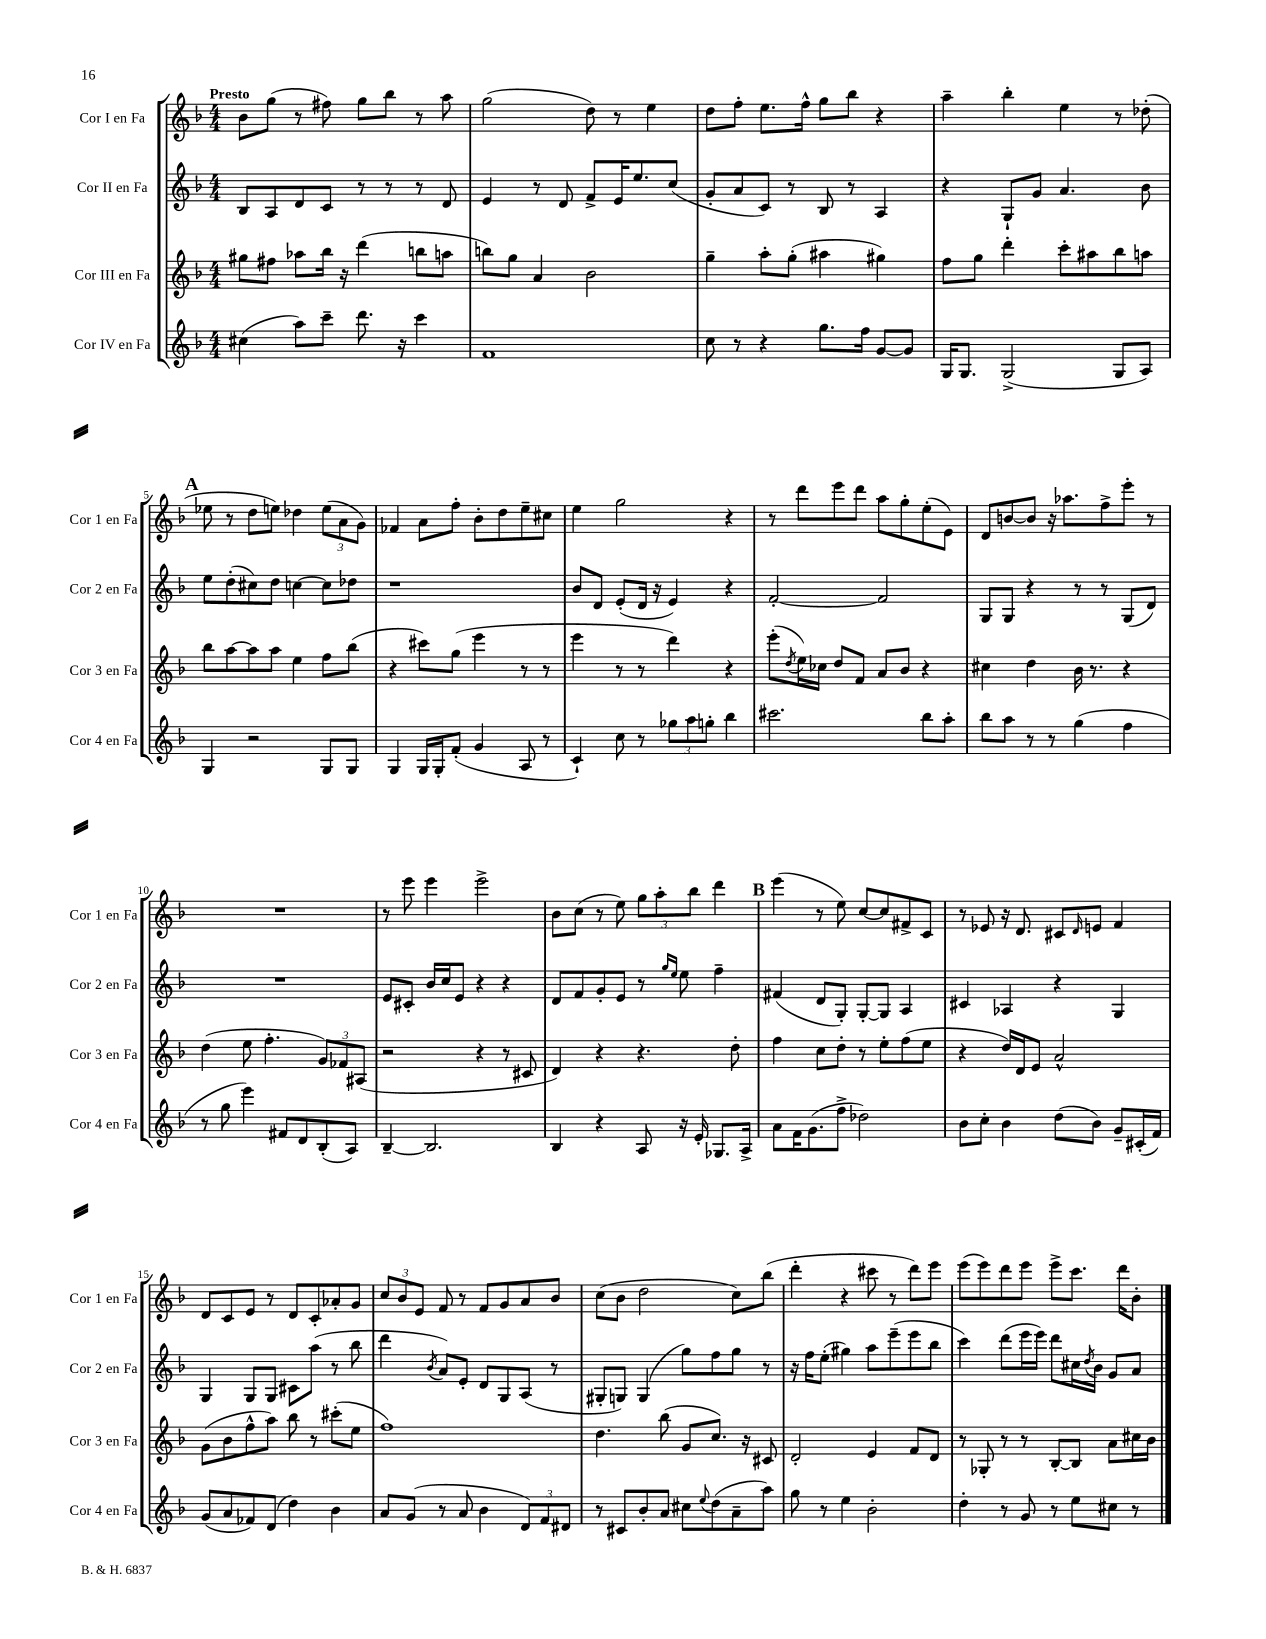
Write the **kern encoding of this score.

**kern	**kern	**kern	**kern
*staff4	*staff3	*staff2	*staff1
*clefG2	*clefG2	*clefG2	*clefG2
*k[b-]	*k[b-]	*k[b-]	*k[b-]
*M4/4	*M4/4	*M4/4	*M4/4
(4cc#\	8gg#\L	8B-/L	8b-\L
.	8ff#\J	8A/	(8gg\J
8aa\L)	8aa-\L	8d/	8r
8ccc~\J	16bb-\Jk	8c/J	8ff#\)
.	16r	.	.
8.ddd\	(4ddd\	8r	8gg\L
.	.	8r	8bb-\J
16r	.	.	.
4ccc\	8bb\L	8r	8r
.	8aa\J	8d/	8aa\
=	=	=	=
1f	8bb\L)	4e/	(2gg\
.	8gg\J	.	.
.	4a/	8r	.
.	.	8d/	.
.	2b-\	8f^/L	8dd\)
.	.	16e/K	8r
.	.	8.ee/	.
.	.	.	4ee\
.	.	(8cc/J	.
=	=	=	=
8cc\	4gg~\	8g'/L	8dd\L
8r	.	8a/	8ff'\J
4r	8aa'\L	8c/J)	8.ee\L
.	(8gg'\J	8r	.
.	.	.	16ff^^\Jk
8.gg\L	4aa#\	8B-/	8gg\L
.	.	8r	8bb-\J
16ff\Jk	.	.	.
[8g/L	4gg#\)	4A/	4r
8g/]J	.	.	.
=	=	=	=
16G/LK	8ff\L	4r	4aa~\
8.G/J	.	.	.
.	8gg\J	.	.
(2G^/	4ddd'\	8G`/L	4bb-'\
.	.	8g/J	.
.	8ccc'\L	4.a/	4ee\
.	8aa#\	.	.
8G/L	8bb-\	.	8r
8A/J)	8aa\J	8b-\	(8dd-'\
=	=	=	=
4G/	8bb-\L	8ee\L	8ee-\
.	[8aa\	(8dd'\	8r
2r	8aa\]	8cc#\)	8dd\L
.	8aa\J	8dd\J	8ee\J)
.	4ee\	[4cc\	4dd-\
8G/L	8ff\L	8cc\]L	(12ee\L
.	.	.	12a\
8G/J	(8bb-\J	8dd-\J	.
.	.	.	12g\J)
=	=	=	=
4G/	4r	1r	4f-/
16G/LL	8ccc#\L)	.	8a\L
16G'/J	.	.	.
(8f'/J	(8gg\J	.	8ff'\J
4g/	4eee\	.	8b-'\L
.	.	.	8dd\
8A/	8r	.	8ee~\
8r	8r	.	8cc#\J
=	=	=	=
4c`/)	4eee\	8b-/L	4ee\
.	.	8d/J	.
8cc\	8r	(8e'/L	2gg\
8r	8r	16d/Jk	.
.	.	16r	.
12gg-\L	4ddd\)	4e/)	.
12aa\	.	.	.
12gg'\J	.	.	.
4bb-\	4r	4r	4r
=	=	=	=
2.ccc#\	(8eee'\L	[2f'/	8r
.	8qdd/	.	.
.	16ee\L)	.	8ddd\L
.	16cc-\JJ	.	.
.	8dd/L	.	8eee\
.	8f/J	.	8ddd\J
.	8a/L	2f/]	8aa\L
.	8b-/J	.	8gg'\
8bb-\L	4r	.	(8ee'\
8aa'\J	.	.	8e\J)
=	=	=	=
8bb-\L	4cc#\	8G/L	8d/L
8aa\J	.	8G/J	[8b/
8r	4dd\	4r	8b/]J
8r	.	.	16r
.	.	.	8.aa-\L
(4gg\	16b-\	8r	.
.	8.r	.	.
.	.	8r	8ff^\
4ff\	4r	(8G/L	8eee'\J
.	.	8d/J)	8r
=	=	=	=
8r	(4dd\	1r	1r
8gg\	.	.	.
4eee\)	8ee\	.	.
.	4.ff'\	.	.
8f#/L	.	.	.
8d/	.	.	.
(8B-'/	12g/L)	.	.
.	12f-/	.	.
8A/J)	.	.	.
.	(12A#/J	.	.
=	=	=	=
[4B-~/	2r	8e/L	8r
.	.	8c#'/J	8eee\
2.B-/]	.	16b-/LL	4eee\
.	.	16cc/J	.
.	.	8e/J	.
.	4r	4r	2eee^\
.	8r	4r	.
.	8c#/	.	.
=	=	=	=
4B-/	4d/)	8d/L	8b-\L
.	.	8f/	(8cc\J
4r	4r	8g'/	8r
.	.	8e/J	8ee\)
8A/	4.r	8r	12gg\L
.	.	.	12aa'\
.	.	16qqgg/LL	.
.	.	16qqee/JJ	.
16r	.	8ee\	.
.	.	.	12bb-\J
16e'/	.	.	.
8.G-/L	.	4ff~\	4ddd\
.	8dd'\	.	.
16A^/Jk	.	.	.
=	=	=	=
8a\L	4ff\	(4f#/	(4eee\
16f\K	.	.	.
(8.g\	.	.	.
.	8cc\L	8d/L	8r
8ff^\J	8dd'\J	8G'/J)	8ee\)
2dd-\)	8r	[8G'/L	[8cc/L
.	8ee'\L	8G/]J	8cc/]
.	(8ff\	4A/	8f#^/
.	8ee\J	.	8c/J
=	=	=	=
8b-\L	4r	4c#/	8r
8cc'\J	.	.	8e-/
4b-\	16dd/LL)	4A-/	16r
.	16d/J	.	8.d/
.	8e/J	.	.
(8dd\L	2a^^/	4r	8c#/L
.	.	.	16qqd/
8b-\J)	.	.	8e/J
8g~/L	.	4G/	4f/
(16c#'/L	.	.	.
16f/JJ)	.	.	.
=	=	=	=
(8g/L	(8g\L	4G/	8d/L
8a/	8b-\	.	8c/
8f-/)	8ff^^\	8G/L	8e/J
(8d/J	8aa\J)	8G/J	8r
4dd\)	8bb-\	8c#\L	8d/L
.	8r	(8aa\J	8c'/
4b-\	(8ccc#'\L	8r	8a-'/
.	8ee\J	8bb-\	8g/J
=	=	=	=
8a/L	1ff)	4ddd\	12cc/L
.	.	.	12b-/
(8g/J	.	.	.
.	.	.	12e/J
.	.	8qb-/	.
8r	.	8a/L)	8f/
8a/	.	8e'/J	8r
4b-\	.	8d/L	8f/L
.	.	8G/	8g/
12d/L)	.	(8A/J	8a/
12f/	.	.	.
.	.	8r	8b-/J
12d#/J	.	.	.
=	=	=	=
8r	4.dd\	8G#'/L	(8cc\L
8c#/L	.	8G/J)	8b-\J
8b-'/	.	(4G/	2dd\
8a/J	(8bb-\	.	.
8cc#\L	8g/L	8gg\L)	.
8qqee/	.	.	.
(8dd\	8.cc/J)	8ff\	.
8a~\	.	8gg\J	8cc\L)
.	16r	.	.
8aa\J)	8c#/	8r	(8bb-\J
=	=	=	=
8gg\	2d'/	16r	4ddd'\
.	.	16ff\LK	.
8r	.	(8ee'\J	.
4ee\	.	4gg#\)	4r
2b-'\	4e/	8aa\L	8ccc#\
.	.	(8eee~\	8r
.	8f/L	8eee\	8ddd\L)
.	8d/J	8bb-\J	8eee\J
=	=	=	=
4dd'\	8r	4ccc\)	(8eee\L
.	8G-'/	.	8eee\)
8r	8r	(8ddd\L	8ddd\
8g/	8r	16eee\L	8eee\J
.	.	16eee\JJ)	.
8r	[8B-'/L	8ddd\L	8eee^\L
8ee\L	8B-/]J	16cc#\L	8.ccc\J
.	.	8qdd/	.
.	.	16b-\JJ	.
8cc#\J	8a\L	8g/L	.
.	.	.	16ddd\LK
8r	16cc#\L	8a/J	8b-'\J
.	16b-\JJ	.	.
==	==	==	==
*-	*-	*-	*-
